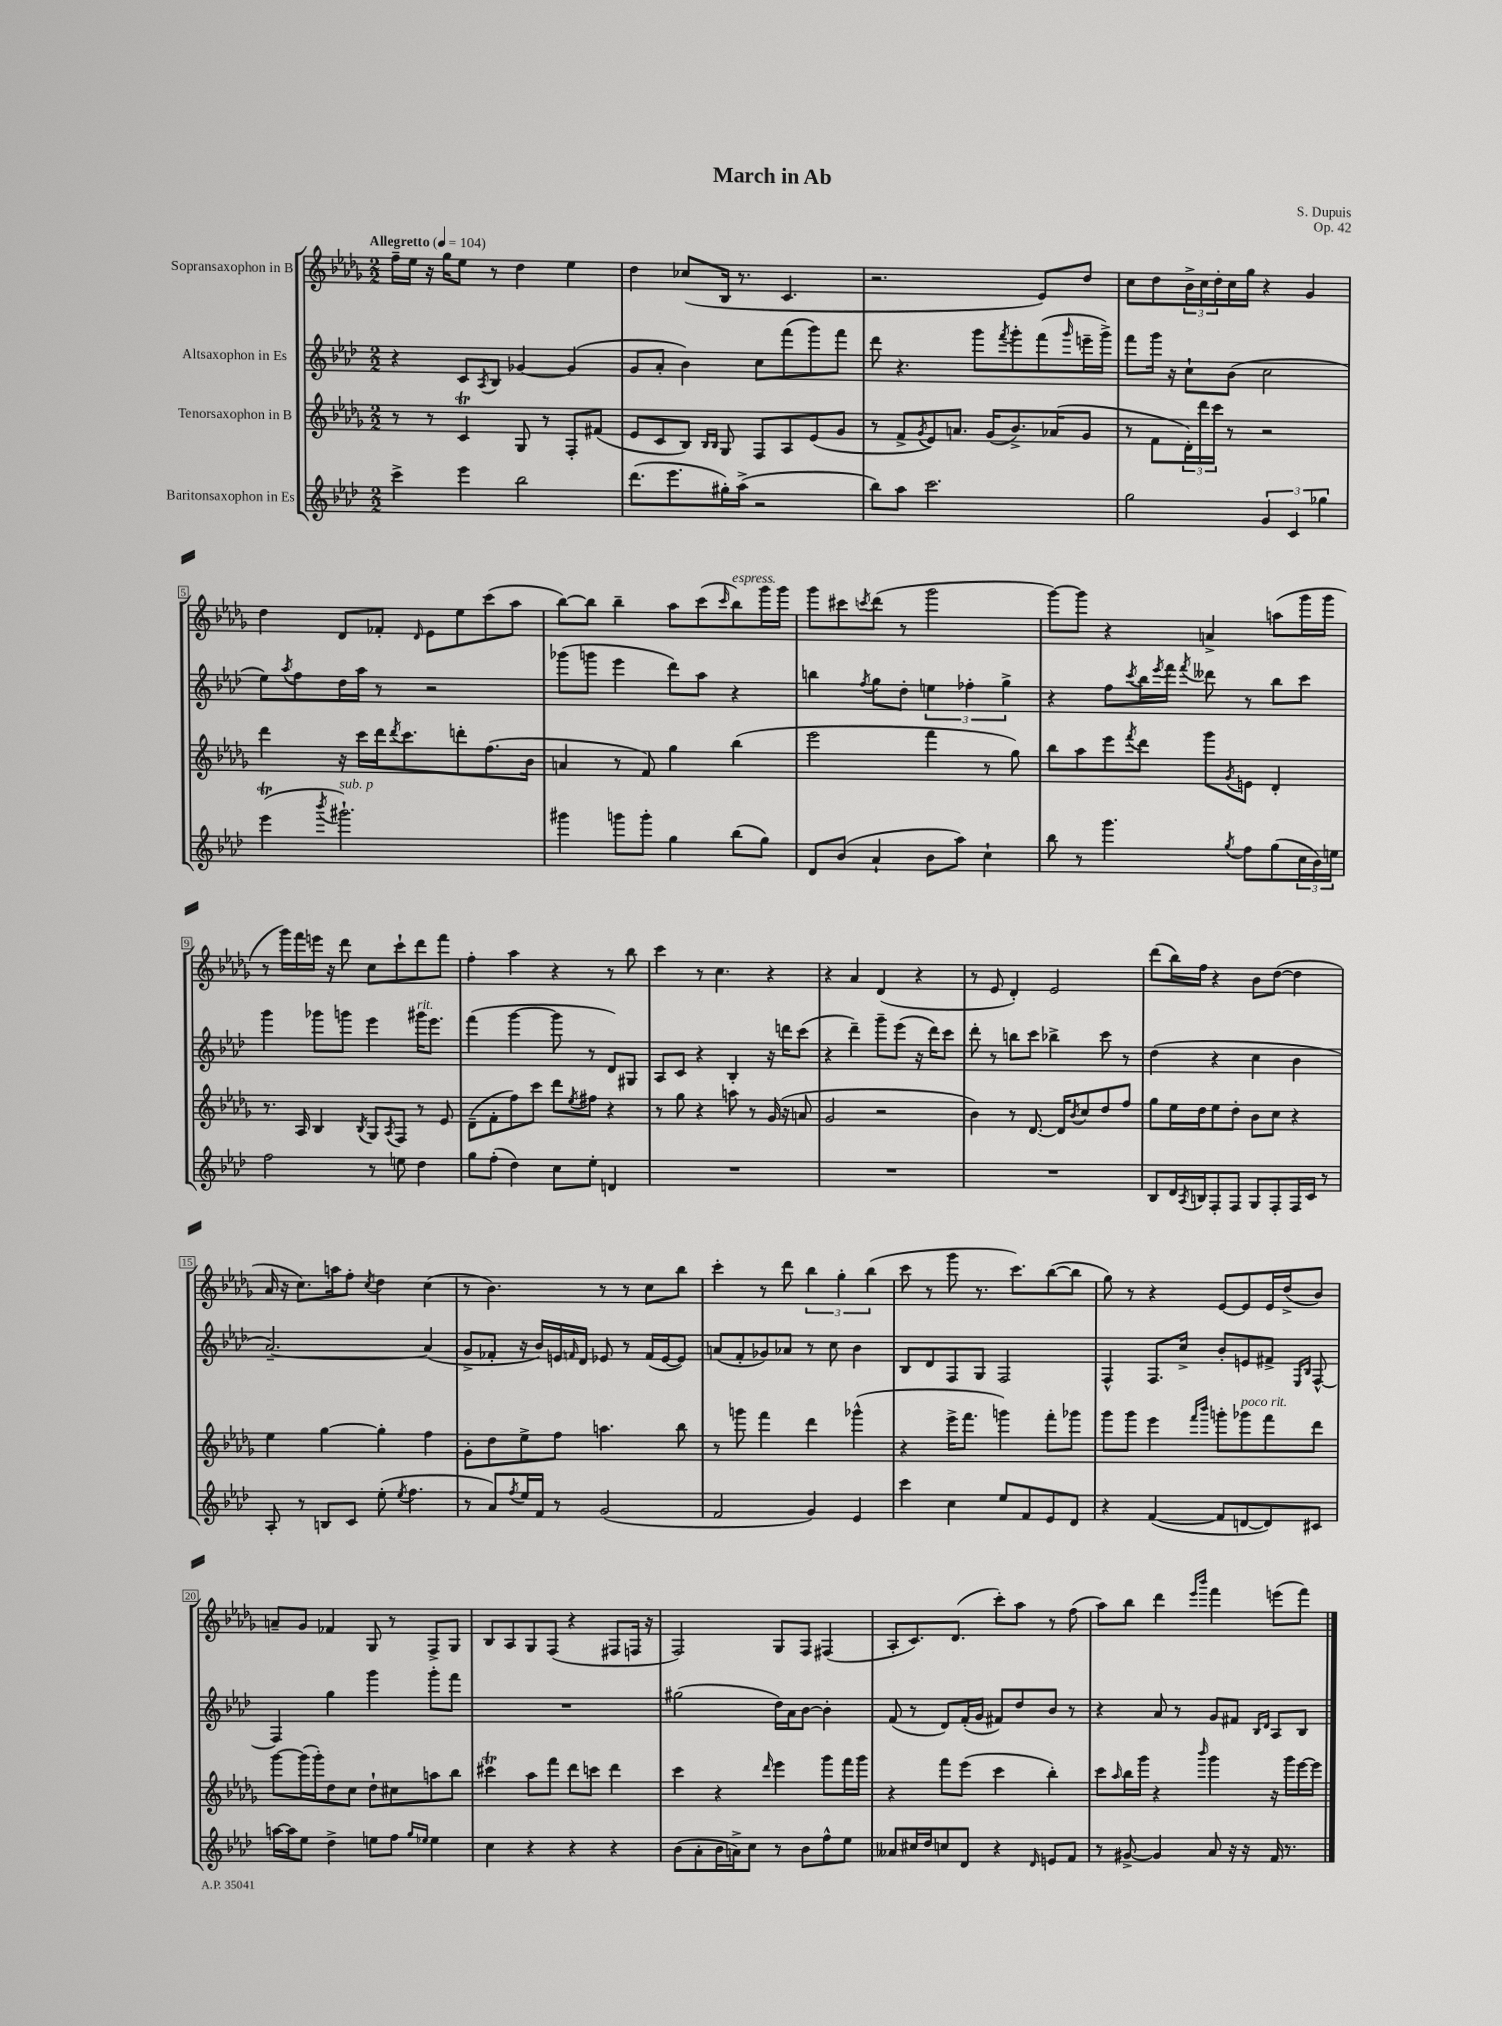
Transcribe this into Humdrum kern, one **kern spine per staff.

**kern	**kern	**kern	**kern
*part4	*part3	*part2	*part1
*staff4	*staff3	*staff2	*staff1
*I"Baritonsaxophon in Es	*I"Tenorsaxophon in B	*I"Altsaxophon in Es	*I"Sopransaxophon in B
*clefG2	*clefG2	*clefG2	*clefG2
*k[b-e-a-d-]	*k[b-e-a-d-g-]	*k[b-e-a-d-]	*k[b-e-a-d-g-]
*M2/2	*M2/2	*M2/2	*M2/2
*MM104	*MM104	*MM104	*MM104
=1	=1	=1	=1
!	!	!	!LO:TX:a:B:t=Allegretto
4ccc^\	8r	4r	16ff~\LL
.	.	.	16ee-\JJ
.	8r	.	16r
.	.	.	16gg-\KL
4eee-\	4ct/	8c/L	8ee-\J
.	.	8qA-/	.
.	.	8B-/J	8r
2bb-\	8G-/	[4g-X/	4dd-\
.	8r	.	.
.	8F'/L	(4g-/]	4ee-\
.	(8f#X/J	.	.
=2	=2	=2	=2
(8.ddd-\L	8e-/L	8g/L	4dd-\
.	8c/	8a-'/J	.
8.eee-\	.	.	.
.	8B-/J)	4b-\)	(8cc-X/L
.	16qqB-/LL	.	.
.	16qqB-/JJ	.	.
16gg#X'\L)	8G-/	.	16B-/Jk
(16aa-^\JJ	.	.	8.r
2r	8F/L	8cc\L	.
.	8A-/	(8fff\	4.c/
.	(8e-/	8ggg\)	.
.	8g-/J	8fff\J	.
=3	=3	=3	=3
8bb-\L)	8r	8ddd-\	2.r
8aa-\J	8f^/L	4.r	.
.	8qg-/	.	.
2.ccc\	8e-/)	.	.
.	8.an/J	.	.
.	.	8ggg\L	.
.	(16g-/KL	.	.
.	.	8qfff/	.
.	8.b-^/)	8ggg'\	.
.	.	(8fff\	8e-/L)
.	(16a-X/K	.	.
.	.	16qqggg/	.
.	8g-/J	16eeen~\L	8dd-/J
.	.	16ggg^\JJ)	.
=4	=4	=4	=4
2gg\	8r	8fff\L	8cc\L
.	8f\L	16ggg\Jk	8dd-\
.	.	16r	.
.	24d-'\L)	8cc`\L	24b-^\L
.	24ddd-\	.	24cc\
.	24ccc\JJ	.	24dd-'\
.	8r	(8b-\J	16cc\
.	.	.	16gg-\JJ
6g/	2r	2cc\	4r
6c/	.	.	.
.	.	.	4g-/
6gg-X\	.	.	.
!!LO:LB:g=z
=5	=5	=5	=5
(4eee-T\	4ddd-\	8ee-\L)	4dd-\
.	.	8qaa-/	.
.	.	8ff\	.
8qbbb-/	.	.	.
!LO:TX:a:i:t=sub. p	!	!	!
2.ggg#X`\)	16r	16dd-\L	8d-/L
.	16ccc\LL	16aa-\JJ	.
.	16ddd-\J	8r	8f-X'/J
.	8qddd-/	.	.
.	8.ccc\	.	.
.	.	.	16qqd-/
.	.	2r	8e-\L
.	8dddn'\	.	8ee-\
.	(8.ff\	.	(8ccc\
.	.	.	8aa-\J
.	16b-\Jk	.	.
=6	=6	=6	=6
4ggg#X\	4an/	(8ggg-X\L	[8bb-\L)
.	.	8gggn\J	8bb-\J]
8gggn\L	8r	4eee-\	4bb-~\
8ggg'\J	8f/)	.	.
4gg\	4gg-\	8ddd-\L)	8aa-\L
.	.	8aa-\J	(8ccc\
.	.	.	16qqccc/
!	!	!	!LO:TX:a:i:t=espress.
(8bb-\L	(4bb-\	4r	8bb-\)
8gg\J)	.	.	16ggg-\L
.	.	.	16ggg-\JJ
=7	=7	=7	=7
8d-/L	2eee-\	4bbn\	8ggg-\L
(8b-/J	.	.	8ccc#X\
.	.	8qff/	8qcccn/
4a-`/	.	8gg\L	(8ddd-\J
.	.	8dd-'\J	8r
8b-\L	4fff\	6een\	2ggg-\
8aa-\J)	.	.	.
.	.	6ff-X'\	.
4cc`\	8r	.	.
.	.	6gg^\	.
.	8gg-\)	.	.
=8	=8	=8	=8
8bb-\	8bb-\L	4r	[8ggg-\L)
8r	8aa-\	.	8ggg-\J]
4.ggg\	8eee-\	8ff\L	4r
.	8qfff/	8qccc/	.
.	8ddd-\J	16bb-\L	.
.	.	8qeee-/	.
.	.	16fff\JJ	.
.	.	8qfff/	.
.	8ggg-\L	8ddd--X\	4an^/
8qgg/	8qg-/	.	.
8ff\L	8en\J	8r	.
(8gg\	4d-'/	8bb-\L	(8aan\L
24cc\L	.	8ccc\J	16ggg-\L
24b-\)	.	.	.
.	.	.	16ggg-\JJ
24een\JJ	.	.	.
!!LO:LB:g=z
=9	=9	=9	=9
2ff\	8.r	4ggg\	8r
.	.	.	16ggg-\LL)
.	16A-/	.	16fff\
.	4B-/	8ggg-X\L	16eeen\JJ
.	.	.	16r
.	.	8gggn\J	8ddd-\
.	8qB-/	.	.
8r	8G-/L	4eee-\	8cc\L
.	8qA-/	.	.
8een\	8F/J	.	8ccc`\
!	!	!LO:TX:a:i:t=rit.	!
4dd-\	8r	16ggg#X\KL	8ddd-\
.	.	8.eee-\J	.
.	8e-/	.	8fff\J
=10	=10	=10	=10
8gg\L	(8d-~\L	(4fff\	4ff'\
(8ff'\J	8f'\	.	.
4dd-\)	8ff\)	[4ggg\	4aa-\
.	8ccc\J	.	.
8cc\L	8ddd-\L	8ggg\]	4r
.	8qee-/	.	.
8ee-'\J	8ff#X\J	8r	.
4dn/	4r	8d-/L)	8r
.	.	8G#X/J	8bb-\
=11	=11	=11	=11
1r	8r	8A-/L	4ccc\
.	8gg-\	8c/J	.
.	4r	4r	8r
.	.	.	4.cc\
.	8aan\	4B-'/	.
.	8r	.	.
.	(16g-/	16r	4r
.	16r	16dddn\KL	.
.	8an/	(8ccc\J	.
=12	=12	=12	=12
1r	2g-/	4r	4r
.	.	4ddd-~\)	4a-/
.	2r	8ggg~\L	(4d-/
.	.	(8eee-\J	.
.	.	16r	4r
.	.	16ddd-\KL)	.
.	.	8ccc\J	.
=13	=13	=13	=13
1r	4b-\)	8ddd-'\	8r
.	.	8r	8e-/
.	8r	8bbn\L	4d-'/)
.	[8.d-/	8ccc\J	.
.	.	4bb-X^\	2e-/
.	16d-/KL]	.	.
.	8qb-/	.	.
.	8cc/	.	.
.	8dd-/	8ccc\	.
.	8ff/J	8r	.
=14	=14	=14	=14
8B-/L	8gg-\L	(4dd-\	(8ddd-\L
16d-/L	16ee-\L	.	16bb-\L)
8qA-/	.	.	.
16Bn/J	16dd-\J	.	16ff\JJ
8F'/	8ee-\	4r	4r
8F/J	8dd-'\J	.	.
8G/L	8b-\L	4cc\	8b-\L
8F'/	8cc\J	.	([8dd-\J
16F/L	4r	4b-\	4dd-\]
16c/JJ	.	.	.
8r	.	.	.
!!LO:LB:g=z
=15	=15	=15	=15
8A-'/	4ee-\	[2.a-~/)	16a-/
.	.	.	16r
8r	.	.	8.cc\L)
8Bn/L	[4gg-\	.	.
.	.	.	16aan\k
8c/J	.	.	8ff'\J
.	.	.	8qcc/
(8ee-'\	4gg-'\]	.	4dd-\
8qee-/	.	.	.
4.ff\	.	.	.
.	4ff\	(4a-/]	(4cc\
=16	=16	=16	=16
8r	8g-'\L	8g^/L	8r
8a-/L)	8dd-\	8f-X'/J	4.b-\)
8qff/	.	.	.
16ee-/L	8ee-^\	16r	.
16f/JJ	.	16b-/LL)	.
8r	8ff\J	16en/	.
.	.	16qqfn/	.
.	.	16d-/JJ	.
(2g/	4.aan\	8e-X/	8r
.	.	8r	8r
.	.	(16f/LL	8cc\L
.	.	[16e-/J	.
.	8bb-\	8e-/J])	8bb-\J
=17	=17	=17	=17
2f/	8r	(8an/L	4ccc'\
.	8gggn\	8f'/	.
.	4fff\	8g-X/)	8r
.	.	8a-X/J	8ddd-\
4g/)	4ddd-\	8r	6bb-\
.	.	8cc\	.
.	.	.	6gg-'\
4e-/	(4ggg-X^^\	4b-\	.
.	.	.	(6bb-\
=18	=18	=18	=18
4ccc\	4r	8B-/L	8ccc\
.	.	8d-/	8r
4cc\	16eee-^\KL	8F/	8ggg-\
.	8.fff\J	.	.
.	.	8G/J	8.r
8ee-/L	4gggn\)	2F/	.
.	.	.	8.ccc\L)
8f/	.	.	.
8e-/	8fff'\L	.	([8bb-\
8d-/J	8ggg-X\J	.	8bb-\J]
=19	=19	=19	=19
4r	8ggg-\L	4F^^/	8gg-\)
.	8ggg-\J	.	8r
([4f/	4eee-\	8.F/L	4r
.	.	16cc^/Jk	.
.	16qqfff/LL	.	.
.	16qqbbb-/JJ	.	.
8f/L]	8gggn'\L	8b-'/L	[8e-/L
!	!LO:TX:a:i:t=poco rit.	!	!
[8dn/	8ggg-X\	8en/	8e-/]
8d/])	8fff\	8f#X^/J	16e-/L
.	.	.	(16dd-^/J
.	.	16qqE-/LL	.
.	.	16qqB-/JJ	.
8c#X/J	8ddd-\J	[8F^^/	8b-/J)
!!LO:LB:g=z
=20	=20	=20	=20
[16aan\LL	[8ggg-\L	4F/]	8an~/L
16aa\J]	.	.	.
8ee-\J	(16ggg-\L]	.	8g-/J
.	16ggg-'\J)	.	.
4dd-^\	8dd-\	4gg\	4f-X/
.	8cc\J	.	.
8een\L	8dd-`\L	4ggg\	8G-/
8ff\J	8cc#X\	.	8r
16qqgg/LL	.	.	.
16qqee-X/JJ	.	.	.
4ee-\	8aan\	8ggg'\L	8F^/L
.	8bb-\J	8fff\J	8G-/J
=21	=21	=21	=21
4cc\	4ccc#Xt\	1r	8B-/L
.	.	.	8A-/
4r	8aa-\L	.	8G-/
.	8fff\J	.	(8F/J
4r	8ddd-\L	.	4r
.	8cccn\J	.	.
4r	4ddd-\	.	8F#X/L
.	.	.	16Fn/Jk
.	.	.	16r
=22	=22	=22	=22
(8b-\L	4ccc\	(2gg#X\	2F/)
8a-'\	.	.	.
16b-\L	4r	.	.
16an^\J)	.	.	.
8cc\J	.	.	.
.	16qqddd-/	.	.
8r	4eee-\	16dd-\LL)	8G-/L
.	.	16a-\J	.
8b-\L	.	[8b-\J	8F/J
8ff^^\	8ggg-\L	4b-'\]	(4F#X/
8ee-\J	16fff\L	.	.
.	16ggg-\JJ	.	.
=23	=23	=23	=23
8a--X/L	4r	(8f/	8A-'/L
16cc#X/L	.	8r	8.c/)
16dd-/J	.	.	.
8ccn/	8fff\L	8d-/L)	.
.	.	.	(8.d-/J
8d-/J	(8eee-\J	(16f'/L	.
.	.	16g/JJ	.
4r	4ccc\	8f#X/L)	8ccc'\L)
.	.	8dd-/	8aa-\J
16qqd-/	.	.	.
8en/L	4bb-'\)	8b-/J	8r
8f/J	.	8r	(8ff\
=24	=24	=24	=24
8r	8ccc\L	4r	8aa-\L)
.	16qqaa-/	.	.
[8g#X^/	16bb-\L	.	8bb-\J
.	16ggg-\JJ	.	.
4g#/]	4r	8a-/	4ddd-\
.	.	8r	.
.	.	.	16qqeee-/LL
.	16qqbbb-/	.	16qqbbb-/JJ
8a-/	4ggg-\	8g/L	4fff\
16r	.	8f#X/J	.
16r	.	.	.
.	.	16qqB-/LL	.
.	.	16qqd-/JJ	.
16f/	16r	8A-/L	(8eeen\L
8.r	16ggg-\LL	.	.
.	[16eee-\	8B-/J	8fff\J)
.	16eee-\JJ]	.	.
==	==	==	==
*-	*-	*-	*-
